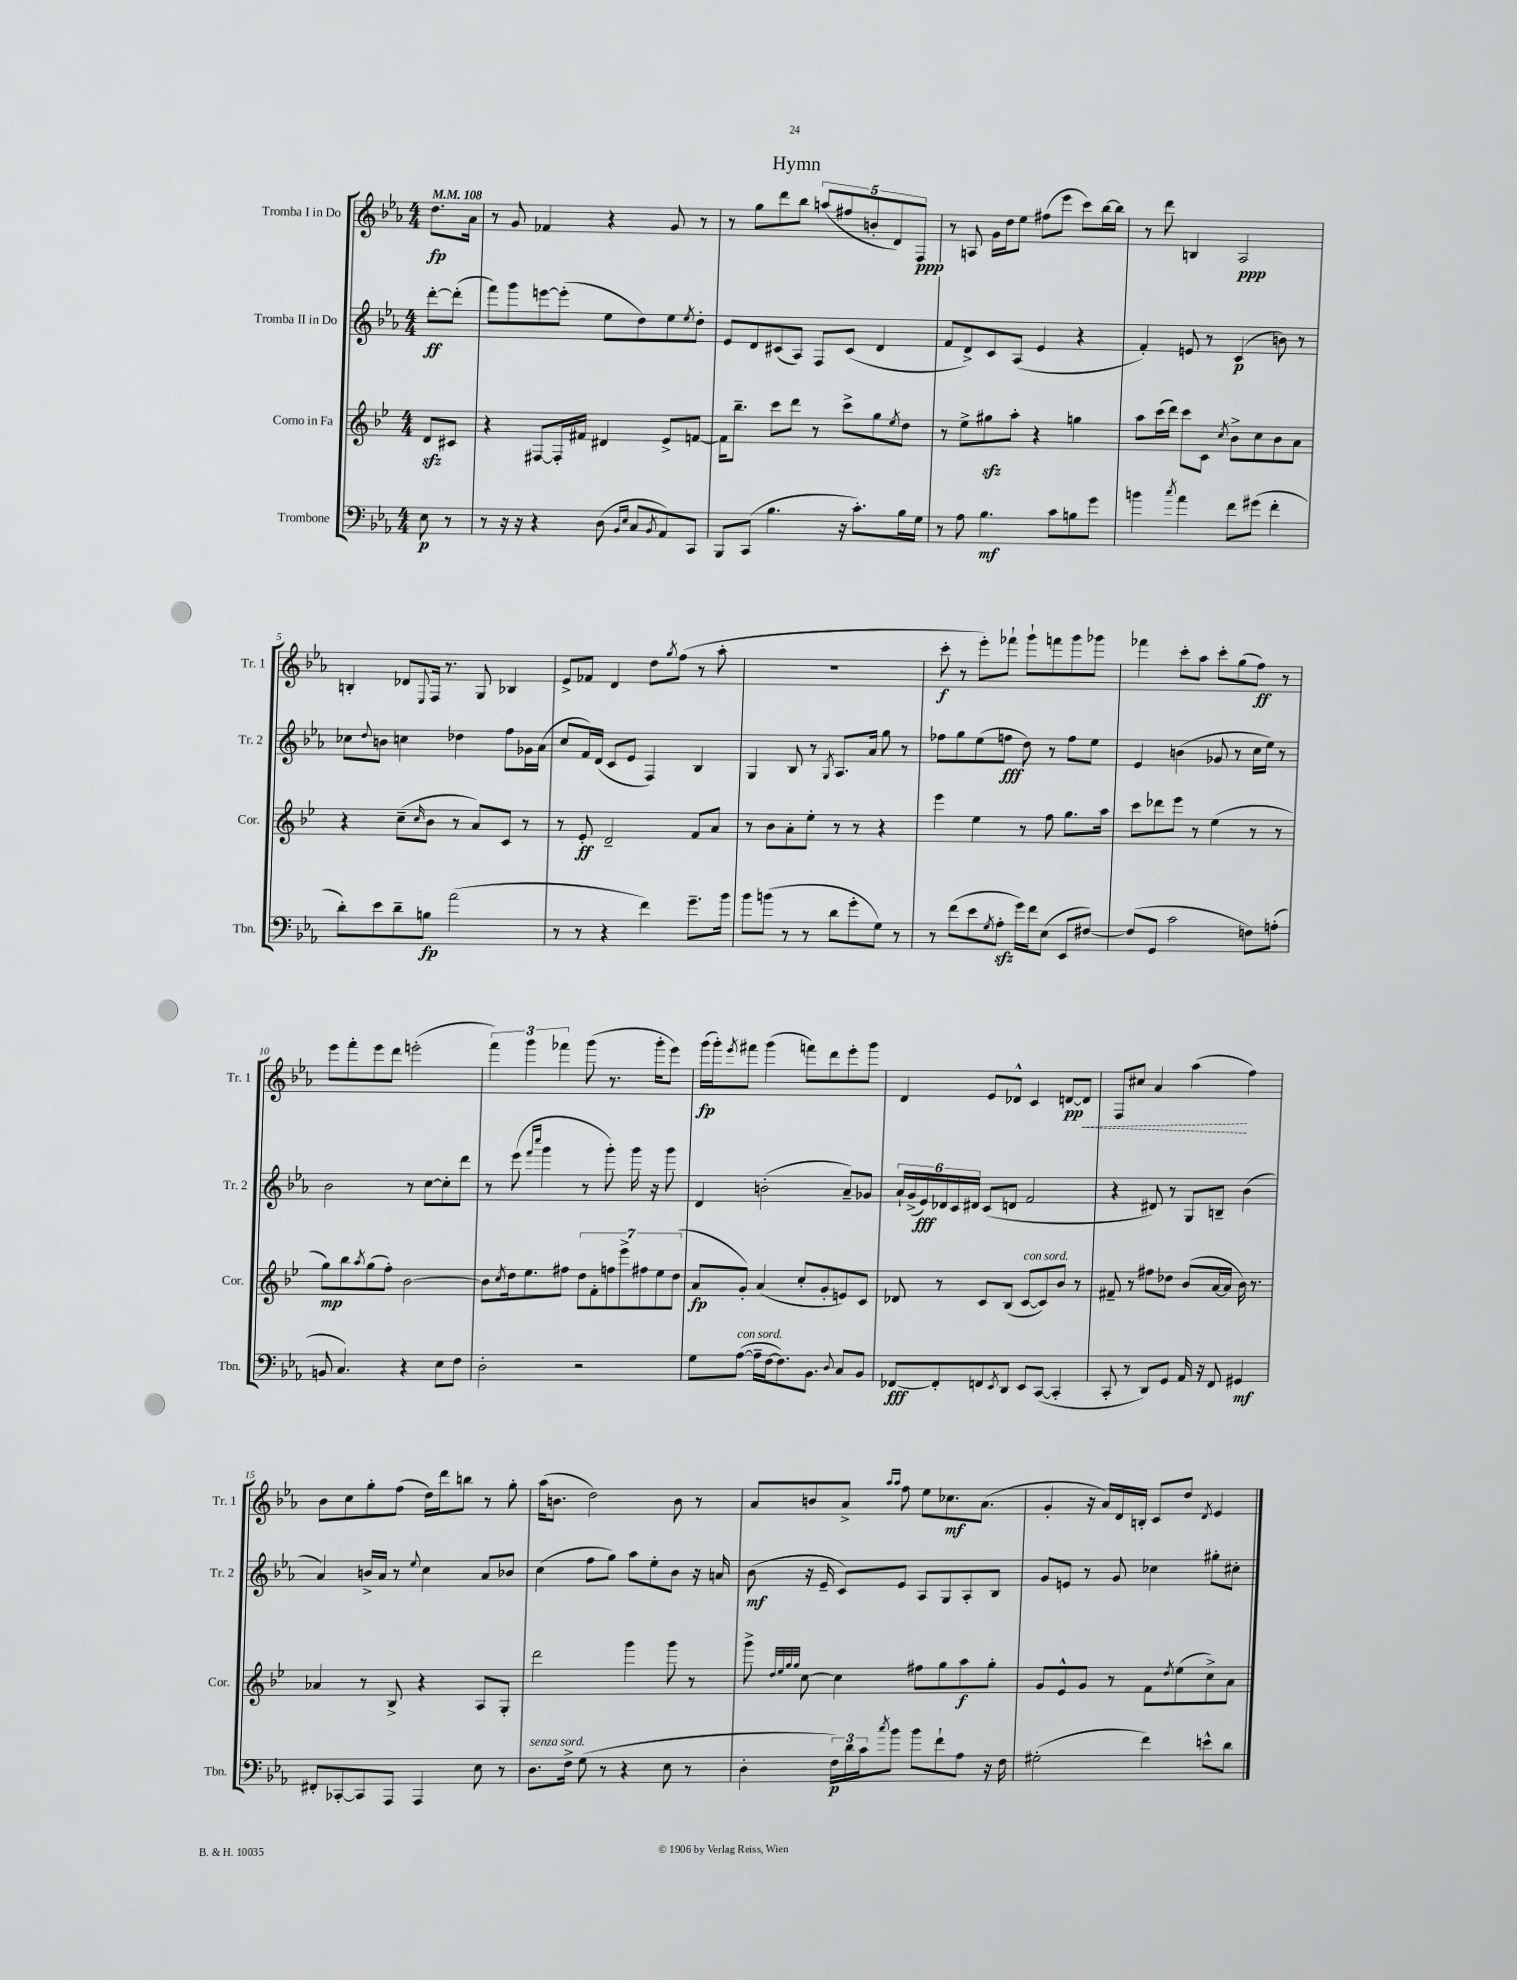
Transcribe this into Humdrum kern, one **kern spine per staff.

**kern	**dynam	**kern	**dynam	**kern	**dynam	**kern	**dynam
*part4	*part4	*part3	*part3	*part2	*part2	*part1	*part1
*staff4	*staff4	*staff3	*staff3	*staff2	*staff2	*staff1	*staff1
*I"Trombone	*	*I"Corno in Fa	*	*I"Tromba II in Do	*	*I"Tromba I in Do	*
*I'Tbn.	*	*I'Cor.	*	*I'Tr. 2	*	*I'Tr. 1	*
*clefF4	*	*clefG2	*	*clefG2	*	*clefG2	*
*k[b-e-a-]	*	*k[b-e-]	*	*k[b-e-a-]	*	*k[b-e-a-]	*
*M4/4	*	*M4/4	*	*M4/4	*	*M4/4	*
*MM108	*	*MM108	*	*MM108	*	*MM108	*
=	=	=	=	=	=	=	=
8E-\	p	8dzz/L	.	[8ddd'\L	ff	8.dd\L	fp
8r	.	8c#X/J	.	(8ddd'\J]	.	.	.
.	.	.	.	.	.	16a-\Jk	.
=1	=1	=1	=1	=1	=1	=1	=1
8r	.	4r	.	8fff\L)	.	8r	.
16r	.	.	.	8ggg\	.	8g/	.
16r	.	.	.	.	.	.	.
4r	.	[8F#X/L	.	[8eeen\	.	4f-X/	.
.	.	16F#'/L]	.	(8eee'\J]	.	.	.
.	.	16f#X/JJ	.	.	.	.	.
(8D\	.	4d#X/	.	8ee-\L	.	4r	.
16qqBB-/LL	.	.	.	.	.	.	.
16qqE-/JJ	.	.	.	.	.	.	.
8C/L	.	.	.	8dd\)	.	.	.
8qBB-/	.	.	.	.	.	.	.
8AA-/)	.	8e-^/L	.	8ee-\	.	8g/	.
.	.	.	.	8qee-/	.	.	.
8CC/J	.	[8fn/J	.	8dd'\J	.	8r	.
=2	=2	=2	=2	=2	=2	=2	=2
8BBB-/L	.	16f\KL]	.	8e-/L	.	8r	.
.	.	8.bb-~\J	.	.	.	.	.
(8CC/J	.	.	.	8d/	.	8gg\L	.
4.B-\	.	8ccc\L	.	(8c#X/	.	8ddd\	.
.	.	8ddd\J	.	8A-/J)	.	8bb-\J	.
.	.	8r	.	8F/L	.	(10aan/L	.
.	.	.	.	.	.	10ff#X/	.
16r	.	8ccc^\L	.	(8c#/J	.	.	.
8.c'\L)	.	.	.	.	.	.	.
.	.	.	.	.	.	10bn'/	.
.	.	8gg\	.	4d/	.	.	.
.	.	.	.	.	.	10d/)	.
.	.	8qee-/	.	.	.	.	.
16B-\L	.	8dd\J	.	.	.	.	.
.	.	.	.	.	.	10F/J	ppp
16G\JJ	.	.	.	.	.	.	.
=3	=3	=3	=3	=3	=3	=3	=3
8r	.	8r	.	8f/L	.	8r	.
8A-\	.	8ee-^\L	.	8d^/)	.	8An/	.
4.B-\	mf	8gg#Xzz\	.	8c/	.	16g\LL	.
.	.	.	.	.	.	16dd\J	.
.	.	8aa'\J	.	(8A-/J	.	8ee-\J	.
.	.	4r	.	4e-/	.	(8ff#X\L	.
8c\L	.	.	.	.	.	8eee-\J	.
8Bn\	.	4ggn\	.	4r	.	8ccc\L)	.
8g\J	.	.	.	.	.	[16bb-\L	.
.	.	.	.	.	.	16bb-\JJ]	.
=4	=4	=4	=4	=4	=4	=4	=4
4bn\	.	8aa\L	.	4f'/)	.	8r	.
.	.	(16ccc\L	.	.	.	8ddd\	.
.	.	16ddd\JJ)	.	.	.	.	.
8qcc/	.	.	.	.	.	.	.
4a-\	.	8ccc\L	.	8en/	.	4Bn/	.
.	.	8c\J	.	8r	.	.	.
.	.	8qcc/	.	.	.	.	.
8f\L	.	8b-^\L	.	(4c/	p	2A-/	ppp
(8g#X\J	.	8cc\	.	.	.	.	.
4f'\	.	8b-\	.	8bn\)	.	.	.
.	.	8a\J	.	8r	.	.	.
!!LO:LB:g=z
=5	=5	=5	=5	=5	=5	=5	=5
8d'\L)	.	4r	.	8cc-X\L	.	4Bn'/	.
.	.	.	.	8qqdd/	.	.	.
8e-\	.	.	.	8bn\J	.	.	.
8d~\	.	(8cc~\L	.	4ccn\	.	8d-X/L	.
.	.	16qqcc/	.	.	.	8qqE-/	.
8Bn\J	fp	8b-\J	.	.	.	16F/Jk	.
.	.	.	.	.	.	8.r	.
(2a-\	.	8r	.	4dd-X\	.	.	.
.	.	8a/L)	.	.	.	8G/	.
.	.	8c/J	.	8ff\L	.	4B-X/	.
.	.	8r	.	16g-X\L	.	.	.
.	.	.	.	(16a-\JJ	.	.	.
=6	=6	=6	=6	=6	=6	=6	=6
8r	.	8r	.	8cc/L	.	8e-^/L	.
8r	.	8e-'/	ff	16f/L)	.	8f-X/J	.
.	.	.	.	(16d/JJ	.	.	.
4r	.	2d~/	.	8c/L	.	4d/	.
.	.	.	.	8e-/J	.	.	.
4f\)	.	.	.	4F/)	.	8dd\L	.
.	.	.	.	.	.	8qgg/	.
.	.	.	.	.	.	(8ff\J	.
8.g~\L	.	8f/L	.	4B-/	.	8r	.
.	.	8a/J	.	.	.	8aa-'\	.
16b-\Jk	.	.	.	.	.	.	.
=7	=7	=7	=7	=7	=7	=7	=7
8b-\L	.	8r	.	4G/	.	1r	.
(8bn\J	.	8b-\L	.	.	.	.	.
8r	.	8a'\	.	8B-/	.	.	.
8r	.	8ee-'\J	.	8r	.	.	.
.	.	.	.	8qG/	.	.	.
8d\L	.	8r	.	8.A-/L	.	.	.
8g'\	.	8r	.	.	.	.	.
.	.	.	.	16a-/Jk	.	.	.
8G\J)	.	4r	.	8gg\	.	.	.
8r	.	.	.	8r	.	.	.
=8	=8	=8	=8	=8	=8	=8	=8
8r	.	4eee-\	.	8ff-X\L	.	8ccc'\	f
(8f\L	.	.	.	8gg\	.	8r	.
8e-\	.	4ee-\	.	(8ee-\	.	8eee-'\L)	.
8qG/	.	.	.	.	.	.	.
8A-zz'\J	.	.	.	8ffn\J	fff	8fff-X`\J	.
16g\LL)	.	8r	.	8dd\)	.	8ggg`\L	.
16f\J	.	.	.	.	.	.	.
(8E-\J	.	8ff\	.	8r	.	8fffn\	.
8EE-/L	.	8.gg\L	.	8ff\L	.	8ggg\	.
[8F#X/J)	.	.	.	8ee-\J	.	8ggg-X\J	.
.	.	16aa\Jk	.	.	.	.	.
=9	=9	=9	=9	=9	=9	=9	=9
(8F#/L]	.	8ccc\L	.	4e-/	.	4fff-X\	.
8GG/J	.	8ddd-X\	.	.	.	.	.
2c\	.	8eee-\J	.	(4bn\	.	8ccc'\L	.
.	.	8r	.	.	.	8aa-\J	.
.	.	(4ee-\	.	8g-X/	.	8ccc'\L	.
.	.	.	.	8r	.	(8gg\	.
8Fn\L)	.	8r	.	16cc\LL	.	8ff\J)	ff
.	.	.	.	16ee-\JJ)	.	.	.
(8An'\J	.	8r	.	8r	.	8r	.
!!LO:LB:g=z
=10	=10	=10	=10	=10	=10	=10	=10
8BBn/	.	8gg\L)	mp	2b-\	.	8eee-\L	.
4.C/)	.	8bb-\	.	.	.	8fff'\	.
.	.	8qaa/	.	.	.	.	.
.	.	(8gg\	.	.	.	8eee-\	.
.	.	8ff'\J)	.	.	.	8ddd\J	.
4r	.	[2b-\	.	8r	.	(2eeen'\	.
.	.	.	.	[8cc\L	.	.	.
8E-\L	.	.	.	8cc'\]	.	.	.
8F\J	.	.	.	8ddd\J	.	.	.
=11	=11	=11	=11	=11	=11	=11	=11
2D'\	.	8b-\L]	.	8r	.	6fff\)	.
.	.	8qcc/	.	.	.	.	.
.	.	16dd\k	.	(8eee-\	.	.	.
.	.	.	.	.	.	6ggg\	.
.	.	8.ee-\	.	.	.	.	.
.	.	.	.	16qqfff/LL	.	.	.
.	.	.	.	16qqcccc/JJ	.	.	.
.	.	.	.	4ggg\	.	.	.
.	.	.	.	.	.	6fff-X\	.
.	.	8ff#X\J	.	.	.	.	.
2r	.	14dd\L	.	8r	.	(8ggg\	.
.	.	14f'\	.	.	.	.	.
.	.	.	.	8ggg'\)	.	8.r	.
.	.	14ffn\	.	.	.	.	.
.	.	14eee-^\	.	.	.	.	.
.	.	.	.	16ggg\	.	.	.
.	.	14ff#X\	.	.	.	.	.
.	.	.	.	16r	.	16ggg'\KL	.
.	.	14ee-\	.	.	.	.	.
.	.	.	.	8ggg\	.	8eee-\J)	.
.	.	(14dd\J	.	.	.	.	.
=12	=12	=12	=12	=12	=12	=12	=12
8G\L	.	8a/L	fp	4d/	.	(16ggg\LL	fp
.	.	.	.	.	.	16ggg'\J)	.
.	.	.	.	.	.	8qeee-/	.
!LO:TX:a:i:t=con sord.	!	!	!	!	!	!	!
([8A-\J	.	8g'/J)	.	.	.	8fff#X\J	.
16A-~\LL]	.	(4a/	.	(2bn'\	.	(4ggg\	.
[16F\J	.	.	.	.	.	.	.
8.F\])	.	.	.	.	.	.	.
.	.	8cc'/L	.	.	.	8fffn\L)	.
8.BB-\J	.	.	.	.	.	.	.
.	.	8g'/	.	.	.	8ddd\	.
8qqD/	.	.	.	.	.	.	.
8C/L	.	8en/)	.	8a-~/L)	.	8eee-'\	.
8BB-/J	.	8c/J	.	8g-X/J	.	8ggg\J	.
=13	=13	=13	=13	=13	=13	=13	=13
[8FF-X/L	fff	8d-X/	.	24a-`/LL	.	4d/	.
.	.	.	.	(24g^/	.	.	.
.	.	.	.	24e-/)	fff	.	.
8FF-'/]	.	8r	.	24d-X/	.	.	.
.	.	.	.	24c/	.	.	.
.	.	.	.	24d#X/JJ	.	.	.
8FFn/	.	8c/L	.	(8c/L	.	8e-/L	.
8qEE-/	.	.	.	.	.	.	.
8DD/J	.	(8B-/J	.	8dn/J	.	8d-X^^/J	.
!	!	!LO:TX:a:i:t=con sord.	!	!	!	!	!
8EE-/L	.	[8c/L	.	2f/	.	4c/	.
([8CC/J	.	8c/])	.	.	.	.	.
4CC'/]	.	8b-/J	.	.	.	[8dn/L	pp
!	!	!	!	!	!	!	!LO:HP:b
.	.	8r	.	.	.	8d/J]	<
=14	=14	=14	=14	=14	=14	=14	=14
8CC'/	.	8f#X~/	.	4r	.	8F/L	.
8r	.	8r	.	.	.	8cc#X/J	.
8DD/L)	.	8ff#X\L	.	8d#X/)	.	4a-/	.
8GG/J	.	8dd-X\J	.	8r	.	.	.
16AA-/	.	(8b-/L	.	8G/L	.	(4aa-\	.
16r	.	.	.	.	.	.	.
8FF/	.	[16a/L	.	8Bn~/J	.	.	.
.	.	16a/JJ]	.	.	.	.	.
4GG#X/	mf	16b-\)	.	(4b-\	.	4ff\)	[
.	.	8.r	.	.	.	.	.
!!LO:LB:g=z
=15	=15	=15	=15	=15	=15	=15	=15
8FF#X'/L	.	4a-X/	.	4a-/)	.	8b-\L	.
[8CC-X'/	.	.	.	.	.	8cc\	.
8CC-/]	.	8r	.	16bn^/LL	.	8gg'\	.
.	.	.	.	16a-/JJ	.	.	.
8AAA-/J	.	8B-^/	.	8r	.	(8ff\J	.
.	.	.	.	8qqee-/	.	.	.
4AAA-/	.	4r	.	4cc\	.	16dd\LL)	.
.	.	.	.	.	.	16ddd\J	.
.	.	.	.	.	.	8bbn\J	.
8E-\	.	8A/L	.	8a-/L	.	8r	.
8r	.	8G'/J	.	8b-X/J	.	8gg'\	.
=16	=16	=16	=16	=16	=16	=16	=16
!LO:TX:a:i:t=senza sord.	!	!	!	!	!	!	!
8.D\L	.	2ddd\	.	(4cc\	.	(16aa-\KL	.
.	.	.	.	.	.	8.bn\J	.
16F^\Jk	.	.	.	.	.	.	.
(8G\	.	.	.	8ff\L	.	2dd\)	.
8r	.	.	.	8gg\J)	.	.	.
4r	.	4ggg\	.	8aa-\L	.	.	.
.	.	.	.	8ee-'\	.	.	.
8E-\	.	8ggg\	.	8b-\J	.	8b\	.
8r	.	8r	.	16r	.	8r	.
.	.	.	.	16an/	.	.	.
=17	=17	=17	=17	=17	=17	=17	=17
4D'\	.	8ggg^\	.	(8b-\	mf	8a-/L	.
.	.	32qqdd/LLL	.	.	.	.	.
.	.	32qqee-/	.	.	.	.	.
.	.	32qqgg/	.	.	.	.	.
.	.	32qqgg/JJJ	.	.	.	.	.
.	.	[8cc\	.	16r	.	8bn/	.
.	.	.	.	16e-~/	.	.	.
24F\LL)	p	4cc\]	.	8c/L)	.	8a-^/J	.
24d\	.	.	.	.	.	.	.
24c\J	.	.	.	.	.	.	.
.	.	.	.	.	.	16qqaa-/LL	.
8qcc/	.	.	.	.	.	16qqaa-/JJ	.
8b-\J	.	.	.	8e-/J	.	8ff\	.
8b-\L	.	8ff#X\L	.	8A-/L	.	8ee-\L	.
8f`\	.	8gg\	.	8G/	.	8.cc-X\	mf
8A-\J	.	8aa\	f	8A-'/	.	.	.
.	.	.	.	.	.	(8.a-\J	.
16r	.	8gg'\J	.	8B-/J	.	.	.
16F\	.	.	.	.	.	.	.
=18	=18	=18	=18	=18	=18	=18	=18
(2G#X'\	.	8g/L	.	8g/L	.	4g'/	.
.	.	8e-^^/	.	8en/J	.	.	.
.	.	8g/J	.	8r	.	16r	.
.	.	.	.	.	.	16a-/LL)	.
.	.	8r	.	8g/	.	16d/	.
.	.	.	.	.	.	16Bn'/JJ	.
4f\)	.	8f\L	.	4cc-X\	.	8c/L	.
.	.	8qdd/	.	.	.	.	.
.	.	(8ee-\	.	.	.	8dd/J	.
.	.	.	.	.	.	8qd/	.
8en^^\L	.	8cc^\)	.	8gg#X'\L	.	4e-/	.
8d\J	.	8a\J	.	8cc#X'\J	.	.	.
==	==	==	==	==	==	==	==
*-	*-	*-	*-	*-	*-	*-	*-
